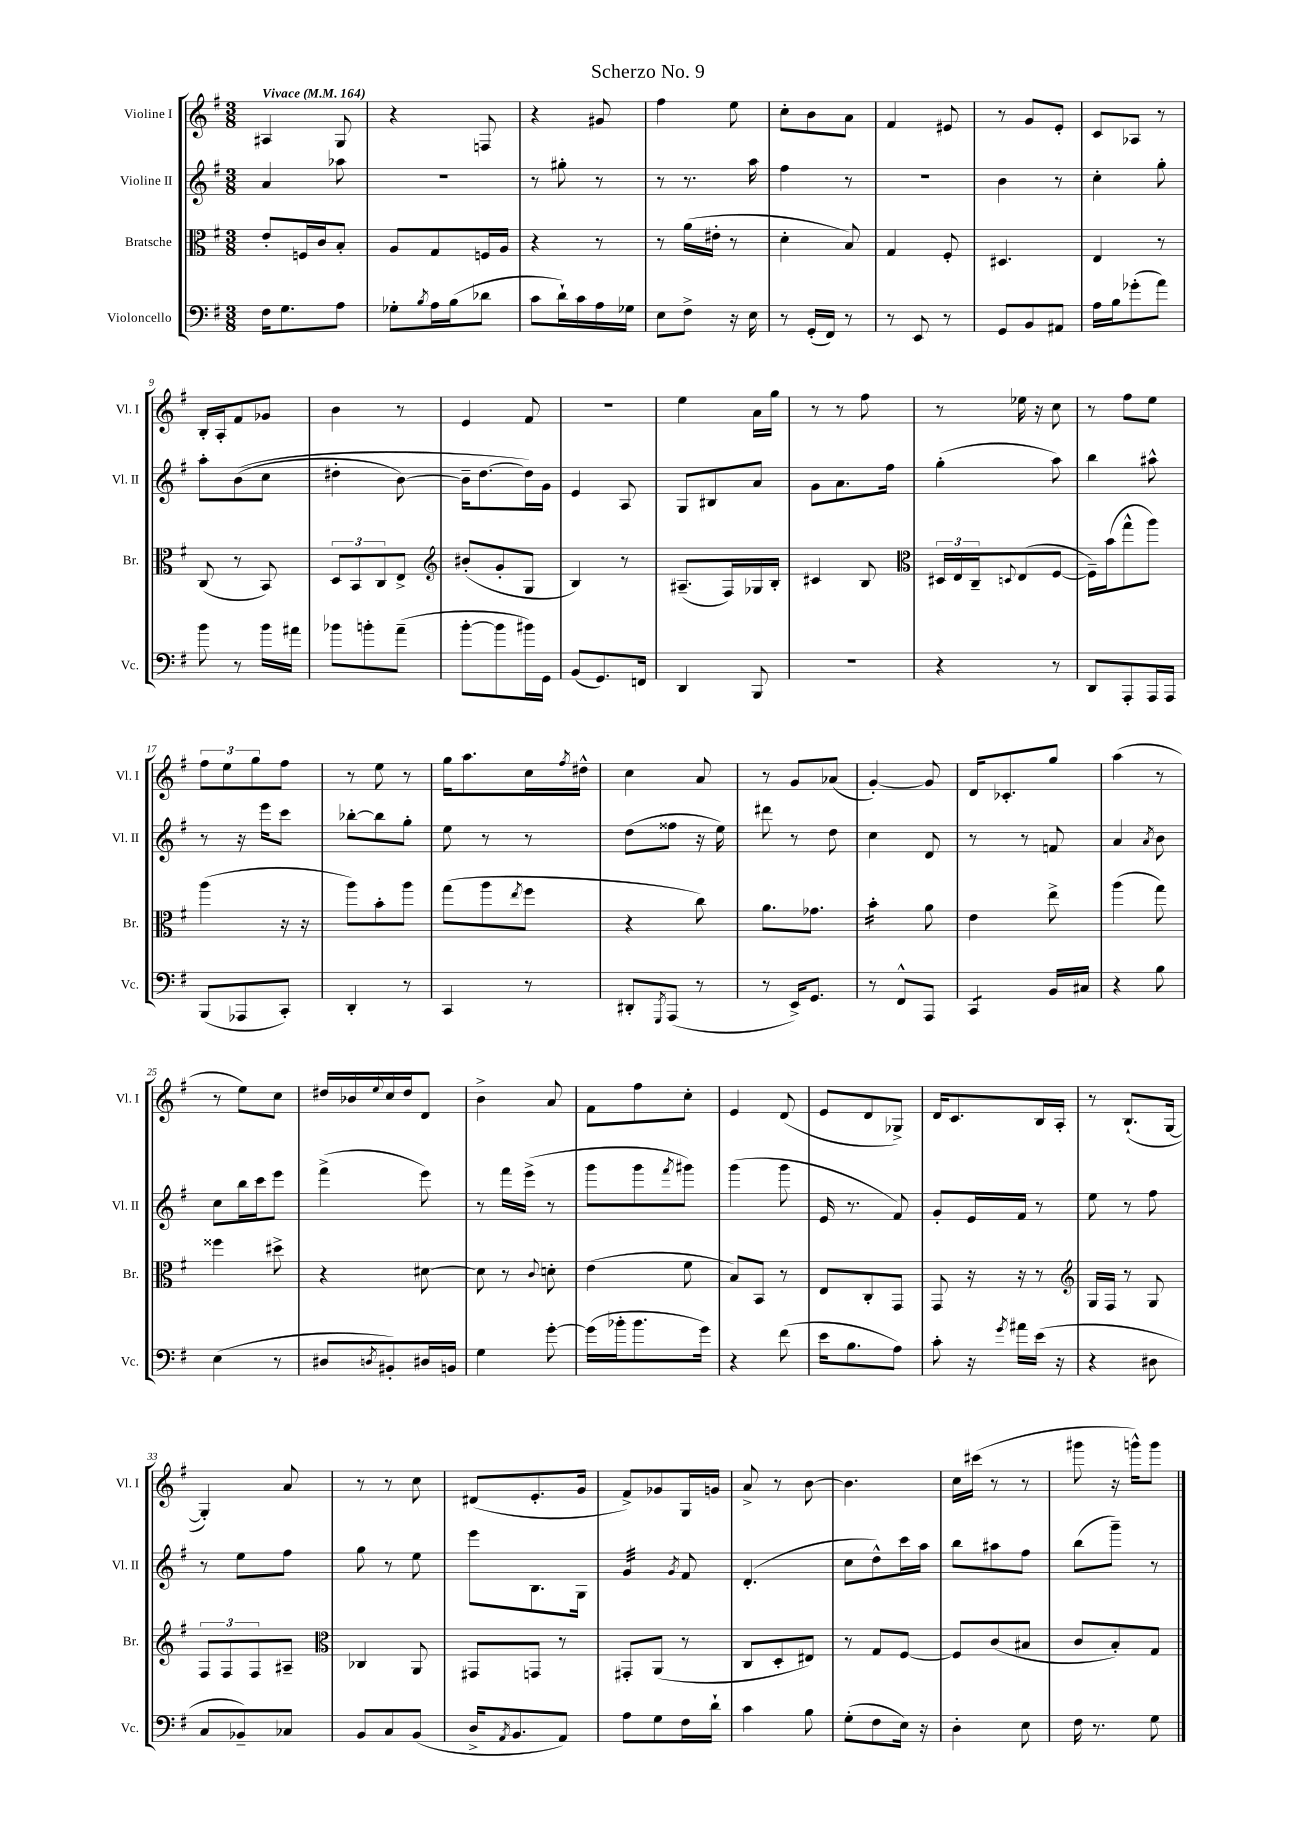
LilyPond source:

\header { title = "Scherzo No. 9" }
<<
\new StaffGroup <<
\new Staff = "s0" \with { instrumentName = "Violine I" shortInstrumentName = "Vl. I" } {
    \clef treble \key g \major \numericTimeSignature \time 3/8 \tempo "Vivace" 4 = 164
    ais4 g8 |
    r4 f8 |
    r4 gis'8 |
    fis''4 e''8 |
    c''8-. b'8 a'8 |
    fis'4 eis'8 |
    r8 g'8 e'8-. |
    c'8 aes8 r8 |
    b16-. a16-. fis'8 ges'8 |
    b'4 r8 |
    e'4 fis'8 |
    R4. |
    e''4 a'16 g''16 |
    r8 r8 fis''8 |
    r8 ees''16 r16 c''8 |
    r8 fis''8 e''8 |
    \tuplet 3/2 { fis''8 e''8 g''8 } fis''8 |
    r8 e''8 r8 |
    g''16 a''8. c''16 \acciaccatura { fis''8 } dis''16-^ |
    c''4 a'8 |
    r8 g'8 aes'8( |
    g'4~-.) g'8 |
    d'16 ces'8.-. g''8 |
    a''4( r8 |
    r8 e''8) c''8 |
    dis''16 bes'16 \appoggiatura { e''8 } c''16 dis''16 d'8 |
    b'4-> a'8 |
    fis'8 fis''8 c''8-. |
    e'4 d'8( |
    e'8 d'8 ges8->) |
    d'16 c'8. b16 a16-. |
    r8 b8.-!( g16~ |
    g4-.) a'8 |
    r8 r8 c''8 |
    dis'8( e'8.-. g'16 |
    fis'8->) ges'8 g16 g'16 |
    a'8-> r8 b'8~ |
    b'4. |
    c''16 cis'''16( r8 r8 |
    gis'''8 r16 g'''16-^) g'''8 \bar "|." |
}
\new Staff = "s1" \with { instrumentName = "Violine II" shortInstrumentName = "Vl. II" } {
    \clef treble \key g \major \numericTimeSignature \time 3/8
    a'4 aes''8 |
    R4. |
    r8 gis''8-. r8 |
    r8 r8. a''16 |
    fis''4 r8 |
    R4. |
    b'4 r8 |
    c''4-. g''8-. |
    a''8-. b'8(\( c''8 |
    dis''4-. b'8~) |
    b'16-- d''8.~ d''16\) g'16 |
    e'4 a8 |
    g8 bis8 a'8 |
    g'8 a'8. fis''16 |
    g''4-.( a''8) |
    b''4 ais''8-^ |
    r8 r16 e'''16 c'''8 |
    bes''8~-. bes''8 g''8-. |
    e''8 r8 r8 |
    d''8( fisis''8 r16 e''16) |
    dis'''8 r8 d''8 |
    c''4 d'8 |
    r8 r8 f'8 |
    a'4 \acciaccatura { a'8 } b'8 |
    c''8 b''16 c'''16 e'''8 |
    fis'''4->( e'''8) |
    r8 fis'''16 e'''16->( r8 |
    g'''8 g'''8 \acciaccatura { fis'''8 } gis'''8) |
    g'''4( g'''8 |
    e'16 r8. fis'8) |
    g'8-. e'16 fis'16 r8 |
    e''8 r8 fis''8 |
    r8 e''8 fis''8 |
    g''8 r8 e''8 |
    e'''8 b8. g16 |
    g'4:32 \acciaccatura { g'8 } fis'8 |
    d'4.-.( |
    c''8 d''8-^) c'''16 a''16 |
    b''8 ais''8 fis''8 |
    b''8( g'''8--) r8 \bar "|." |
}
\new Staff = "s2" \with { instrumentName = "Bratsche" shortInstrumentName = "Br." } {
    \clef alto \key g \major \numericTimeSignature \time 3/8
    e'8-. f16 c'16 b8-. |
    a8 g8 f16 a16 |
    r4 r8 |
    r8 a'16( eis'16-. r8 |
    d'4-. b8) |
    g4 fis8-. |
    dis4. |
    e4 r8 |
    c8( r8 b,8) |
    \tuplet 3/2 { d8 b,8 c8 } e8-> |
    \clef treble bis'8-.( g'8-. g8 |
    b4) r8 |
    ais8.--( fis16) ges16 b16-. |
    cis'4 b8 |
    \clef alto \tuplet 3/2 { dis16 e16 c16-- } \appoggiatura { d8 } e8( fis8~ |
    fis16--) b'16( g''8-^ a''8) |
    a''4( r16 r16 |
    a''8) b'8-. a''8 |
    g''8( a''8 \acciaccatura { e''8 } fis''8 |
    r4 c''8) |
    a'8. ges'8. |
    b'4:16-. a'8 |
    e'4 e''8-> |
    a''4( g''8) |
    fisis''4 dis''8-> |
    r4 dis'8~ |
    dis'8 r8 \appoggiatura { c'8 } d'8-. |
    e'4( fis'8 |
    b8) b,8 r8 |
    e8 c8-. g,8 |
    g,8 r16 r16 r8 |
    \clef treble g16 fis16 r8 g8 |
    \tuplet 3/2 { fis8 fis8 fis8 } ais8-- |
    \clef alto ces4 a,8 |
    gis,8 g,8 r8 |
    gis,8-. a,8( r8 |
    c8 d8-. eis8) |
    r8 g8 fis8~ |
    fis8 c'8( bis8 |
    c'8 b8-.) g8 \bar "|." |
}
\new Staff = "s3" \with { instrumentName = "Violoncello" shortInstrumentName = "Vc." } {
    \clef bass \key g \major \numericTimeSignature \time 3/8
    fis16 g8. a8 |
    ges8-. \acciaccatura { b8 } a16 b16( des'8 |
    c'8 d'16-!) c'16 a16 ges16 |
    e8 fis8-> r16 e16 |
    r8 g,16-.( fis,16) r8 |
    r8 e,8 r8 |
    g,8 b,8 ais,8 |
    a16 b16 ges'8-.( a'8) |
    b'8 r8 b'16 ais'16 |
    bes'8 b'8-. a'8--( |
    b'8~-. b'8 bis'16) g,16 |
    b,8( g,8.) f,16 |
    d,4 b,,8 |
    R4. |
    r4 r8 |
    d,8 a,,8-. a,,16 a,,16 |
    b,,8( aes,,8 c,8-.) |
    d,4-. r8 |
    c,4 r8 |
    dis,8-. \acciaccatura { g,,8 } a,,8( r8 |
    r8 e,16->) g,8. |
    r8 fis,8-^ a,,8 |
    c,4:8 b,16 cis16 |
    r4 b8 |
    e4( r8 |
    dis8 \acciaccatura { d8 } bis,8-.) dis16 b,16 |
    g4 g'8~-. |
    g'16( bes'16-. bes'8. g'16) |
    r4 fis'8( |
    e'16 b8. a8) |
    c'8-. r16 \acciaccatura { g'8 } ais'16 e'16( r16 |
    r4 dis8 |
    c8 bes,8--) ces8 |
    b,8 c8 b,8( |
    d16-> \acciaccatura { a,8 } b,8. a,8) |
    a8 g8 fis16 d'16-! |
    c'4 b8 |
    g8-.( fis8 e16) r16 |
    d4-. e8 |
    fis16 r8. g8 \bar "|." |
}
>>
>>
